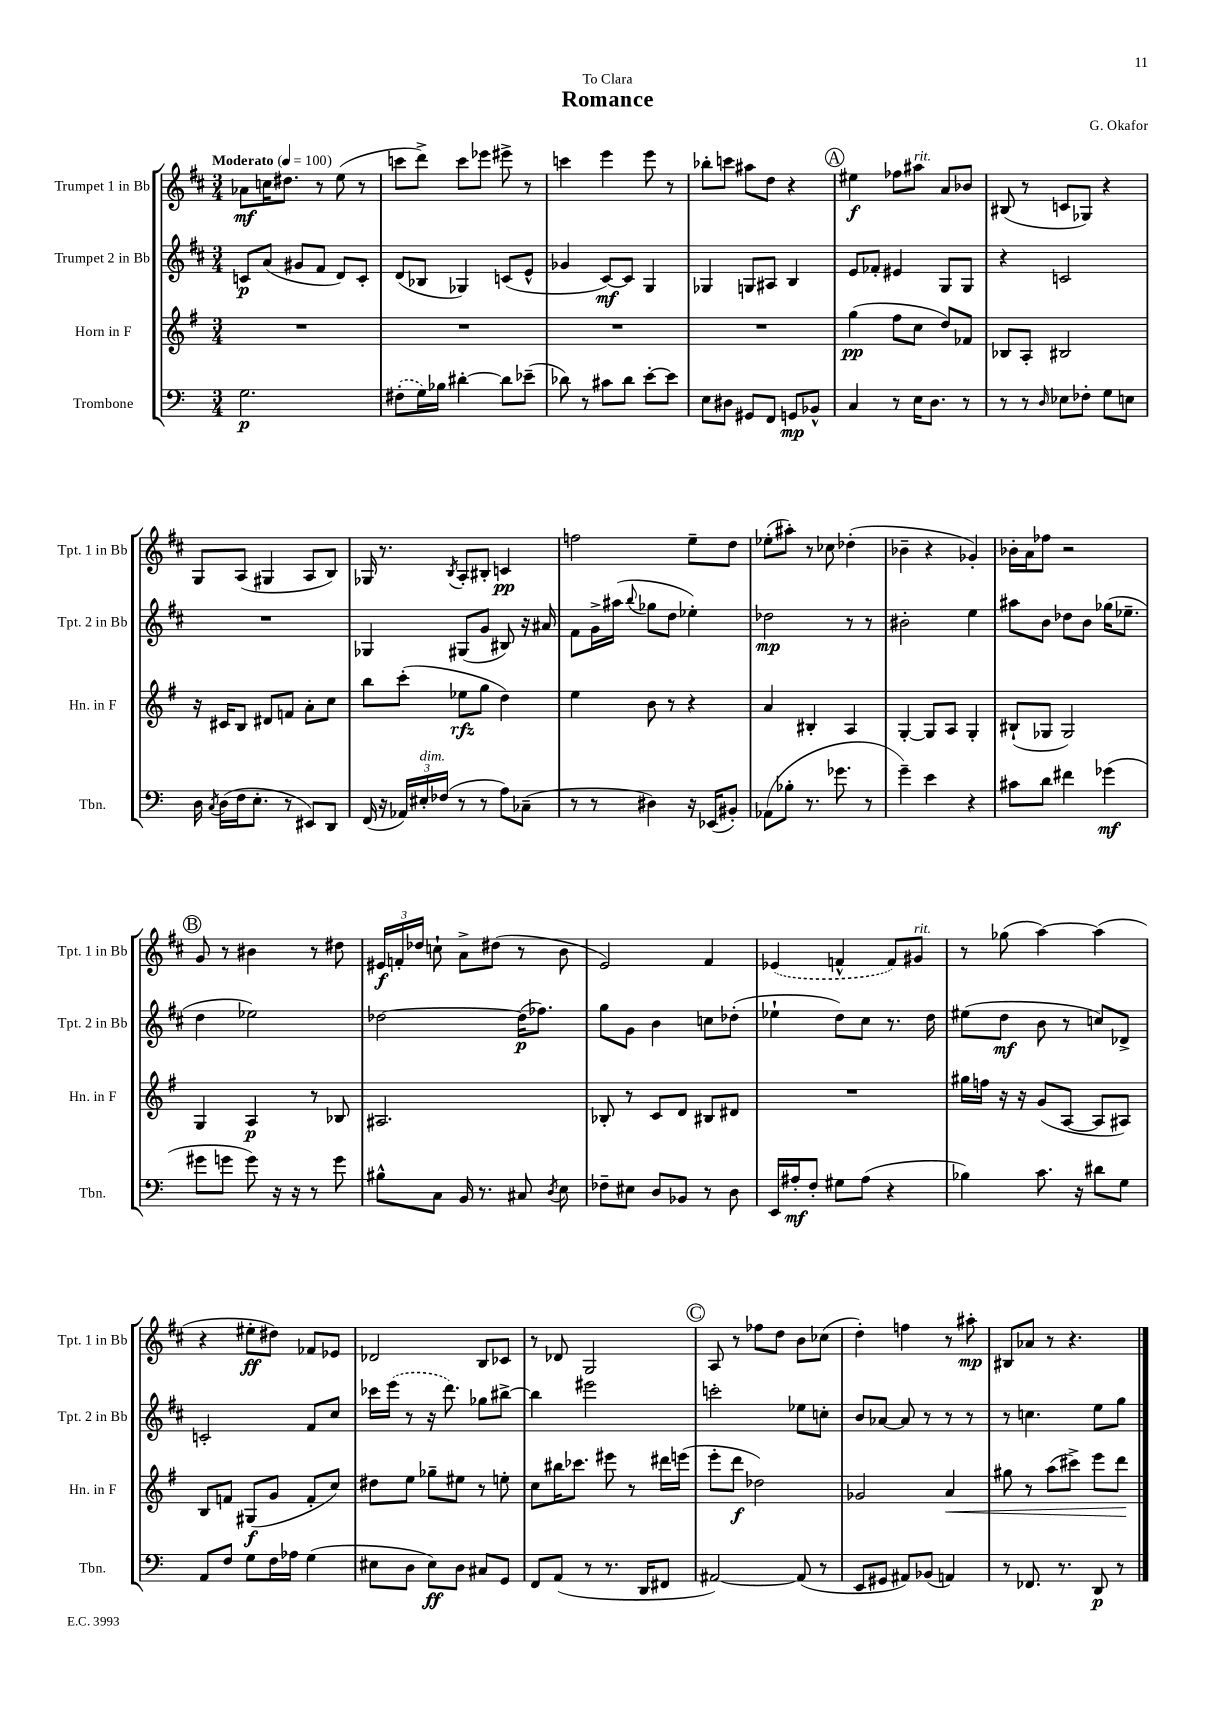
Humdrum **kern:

**kern	**kern	**kern	**kern
*staff4	*staff3	*staff2	*staff1
*clefF4	*clefG2	*clefG2	*clefG2
*k[]	*k[f#]	*k[f#c#]	*k[f#c#]
*M3/4	*M3/4	*M3/4	*M3/4
*MM100	*MM100	*MM100	*MM100
2.G\	2.r	8c/L	8a-\L
.	.	(8a/J	16cc\K
.	.	.	8.dd#\J
.	.	8g#/L	.
.	.	8f#/J	8r
.	.	8d/L)	(8ee\
.	.	8c'/J	8r
=	=	=	=
(8F#'\L	2.r	(8d/L	8ccc\L
16G\L)	.	8B-/J	8ddd^\J)
16B-\JJ	.	.	.
[4d#'\	.	4G-/)	8ccc\L
.	.	.	8eee-\J
8d#\]L	.	(8c/L	8eee#^\
(8e-~\J	.	8e^^/J	8r
=	=	=	=
8d-\)	2.r	4g-/	4ccc\
8r	.	.	.
8c#\L	.	[8c#/L)	4eee\
8d-\J	.	8c#/]J	.
[8e'\L	.	4G/	8eee\
8e\]J	.	.	8r
=	=	=	=
8E\L	2.r	4G-/	8bb-'\L
8D#\J	.	.	8ccc\J
8GG#/L	.	8G/L	8aa#\L
8FF/J	.	8A#/J	8dd\J
8GG/L	.	4B/	4r
8BB-^^/J	.	.	.
=	=	=	=
4C/	(4gg\	8e/L	4ee#\
.	.	8f-'/J	.
8r	8ff#\L	4e#/	8ff-\L
16E\LK	8cc\J	.	8aa#\J
8.D\J	.	.	.
.	8dd/L)	8G/L	8a/L
8r	8f-/J	8G/J	8b-/J
=	=	=	=
8r	8B-/L	4r	(8B#/
8r	8A'/J	.	8r
16qqD/	.	.	.
8E-\L	2B#/	2c/	8c/L
8F-'\J	.	.	8G-/J)
8G\L	.	.	4r
8E\J	.	.	.
=	=	=	=
16D\	16r	2.r	8G/L
8qC/	.	.	.
(16D\LL	16c#/LK	.	.
16F\J	8B/J	.	(8A/J
8.E'\J	.	.	.
.	8d#/L	.	4G#/
8r	8f/J	.	.
8EE#/L)	8a'\L	.	8A/L
8DD/J	8cc\J	.	8B/J)
=	=	=	=
(16FF/	8bb\L	4G-/	16G-/
16r	.	.	8.r
24AA-/LL)	(8ccc'\J	.	.
24E#'/	.	.	.
(24F-/JJ	.	.	.
.	.	.	8qB/
8r	8ee-\L	(8G#/L	8A'/L
8r	8gg\J	8g/J	8B#'/J
8A\L)	4dd\)	8B#/)	4c/
(8C-~\J	.	16r	.
.	.	16a#/	.
=	=	=	=
8r	4ee\	8f#\L	2ff\
8r	.	16g^\L	.
.	.	(16aa#\JJ	.
.	.	8qqbb/	.
4D#\)	8b\	8gg-\L	.
.	8r	8dd\J	.
16r	4r	4ee-'\)	8ee~\L
(16EE-/LK	.	.	.
8BB#'/J)	.	.	8dd\J
=	=	=	=
(8AA-\L	4a/	2dd-\	(8ee-'\L
8B-'\J	.	.	8aa#'\J)
8.r	4B#'/	.	8r
.	.	.	8cc-\
8.g-\	.	.	.
.	4A/	8r	(4dd-'\
8r	.	8r	.
=	=	=	=
4g~\)	[4G'/	2b#'\	4b-~\
4e\	8G/]L	.	4r
.	8A/J	.	.
4r	4G'/	4ee\	4g-'/)
=	=	=	=
8c#\L	(8B#`/L	8aa#\L	16b-'\LL
.	.	.	16a\J
8d\J	8G-/J	8b\J	8ff-\J
4f#\	2G-/)	8dd-\L	2r
.	.	8b\J	.
(4g-\	.	(16gg-\LK	.
.	.	8.ee-~\J	.
=	=	=	=
8g#\L	4G/	4dd\	8g/
8g\J	.	.	8r
8g\)	4A/	2ee-\)	4b#\
16r	.	.	.
16r	.	.	.
8r	8r	.	8r
8g\	8B-/	.	8dd#\
=	=	=	=
8B#^^\L	2.A#/	[2dd-\	24e#/LL
.	.	.	24f'/
.	.	.	24dd-/JJ
8C\J	.	.	8cc`\
16BB/	.	.	8a^\L
8.r	.	.	.
.	.	.	(8dd#\J
8C#/	.	(16dd-\]LK	8r
.	.	8.ff-\J)	.
8qD/	.	.	.
8E\	.	.	8b\
=	=	=	=
8F-~\L	8B-'/	8gg\L	2e/)
8E#\J	8r	8g\J	.
8D/L	8c/L	4b\	.
8BB-/J	8d/J	.	.
8r	8B#/L	8cc\L	4f#/
8D\	8d#/J	(8dd-'\J	.
=	=	=	=
16EE/LL	2.r	4ee-`\	(4e-/
16A#'/J	.	.	.
8F'/J	.	.	.
8G#\L	.	8dd\L)	4f^^/
(8A#\J	.	8cc#\J	.
4r	.	8.r	8f/L)
.	.	.	8g#/J
.	.	16dd\	.
=	=	=	=
4B-\)	16gg#\LL	(8ee#\L	8r
.	16ff\JJ	.	.
.	16r	8dd\J	(8gg-\
.	16r	.	.
8.c\	(8g/L	8b\	[4aa\)
.	[8A/J	8r	.
16r	.	.	.
8d#\L	8A/]L	8cc/L)	(4aa\]
8G\J	8A#/J)	8d-^/J	.
=	=	=	=
8AA/L	8B/L	2c'/	4r
8F/J	8f/J	.	.
8G\L	(8G#/L	.	8ee#'\L
16F\L	8g/J	.	8dd#\J)
16A-\JJ	.	.	.
(4G\	8f'/L	8f#/L	8f-/L
.	8cc/J)	8cc#/J	8e-/J
=	=	=	=
8E#\L	8dd#\L	16ccc-\LL	2d-/
.	.	(16eee\JJ	.
8D\J	8ee\J	8r	.
8E#\L)	8gg-~\L	16r	.
.	.	8.ddd\)	.
8D\J	8ee#\J	.	.
8C#/L	8r	8gg-\L	8B/L
8GG/J	8ee'\	[8bb#^\J	8c-/J
=	=	=	=
8FF/L	8cc\L	4bb#\]	8r
(8AA/J	16bb#\K	.	8d-/
.	8.ccc-\J	.	.
8r	.	2eee#\	2G/
8.r	8eee#\	.	.
.	8r	.	.
16DD/LK	.	.	.
8FF#/J	16ddd#\LL	.	.
.	(16eee\JJ	.	.
=	=	=	=
[2AA#/)	8eee'\L	2ccc'\	8A/
.	8ddd\J	.	8r
.	2dd-\)	.	8ff-\L
.	.	.	8dd\J
(8AA#/]	.	8ee-\L	8b\L
8r	.	8cc'\J	(8cc-\J
=	=	=	=
8EE/L	2g-/	8b/L	4dd'\)
8GG#/J	.	[8a-/J	.
8AA#/L)	.	8a-/]	4ff\
(8BB-/J	.	8r	.
4AA/)	4a/	8r	8r
.	.	8r	8aa#'\
=	=	=	=
8r	8gg#\	8r	8B#/L
8.FF-/	8r	4.cc\	8a-/J
.	(8aa\L	.	8r
8.r	.	.	.
.	8ccc#^\J)	.	4.r
8DD/	8eee\L	8ee\L	.
8r	8ddd\J	8gg\J	.
==	==	==	==
*-	*-	*-	*-
